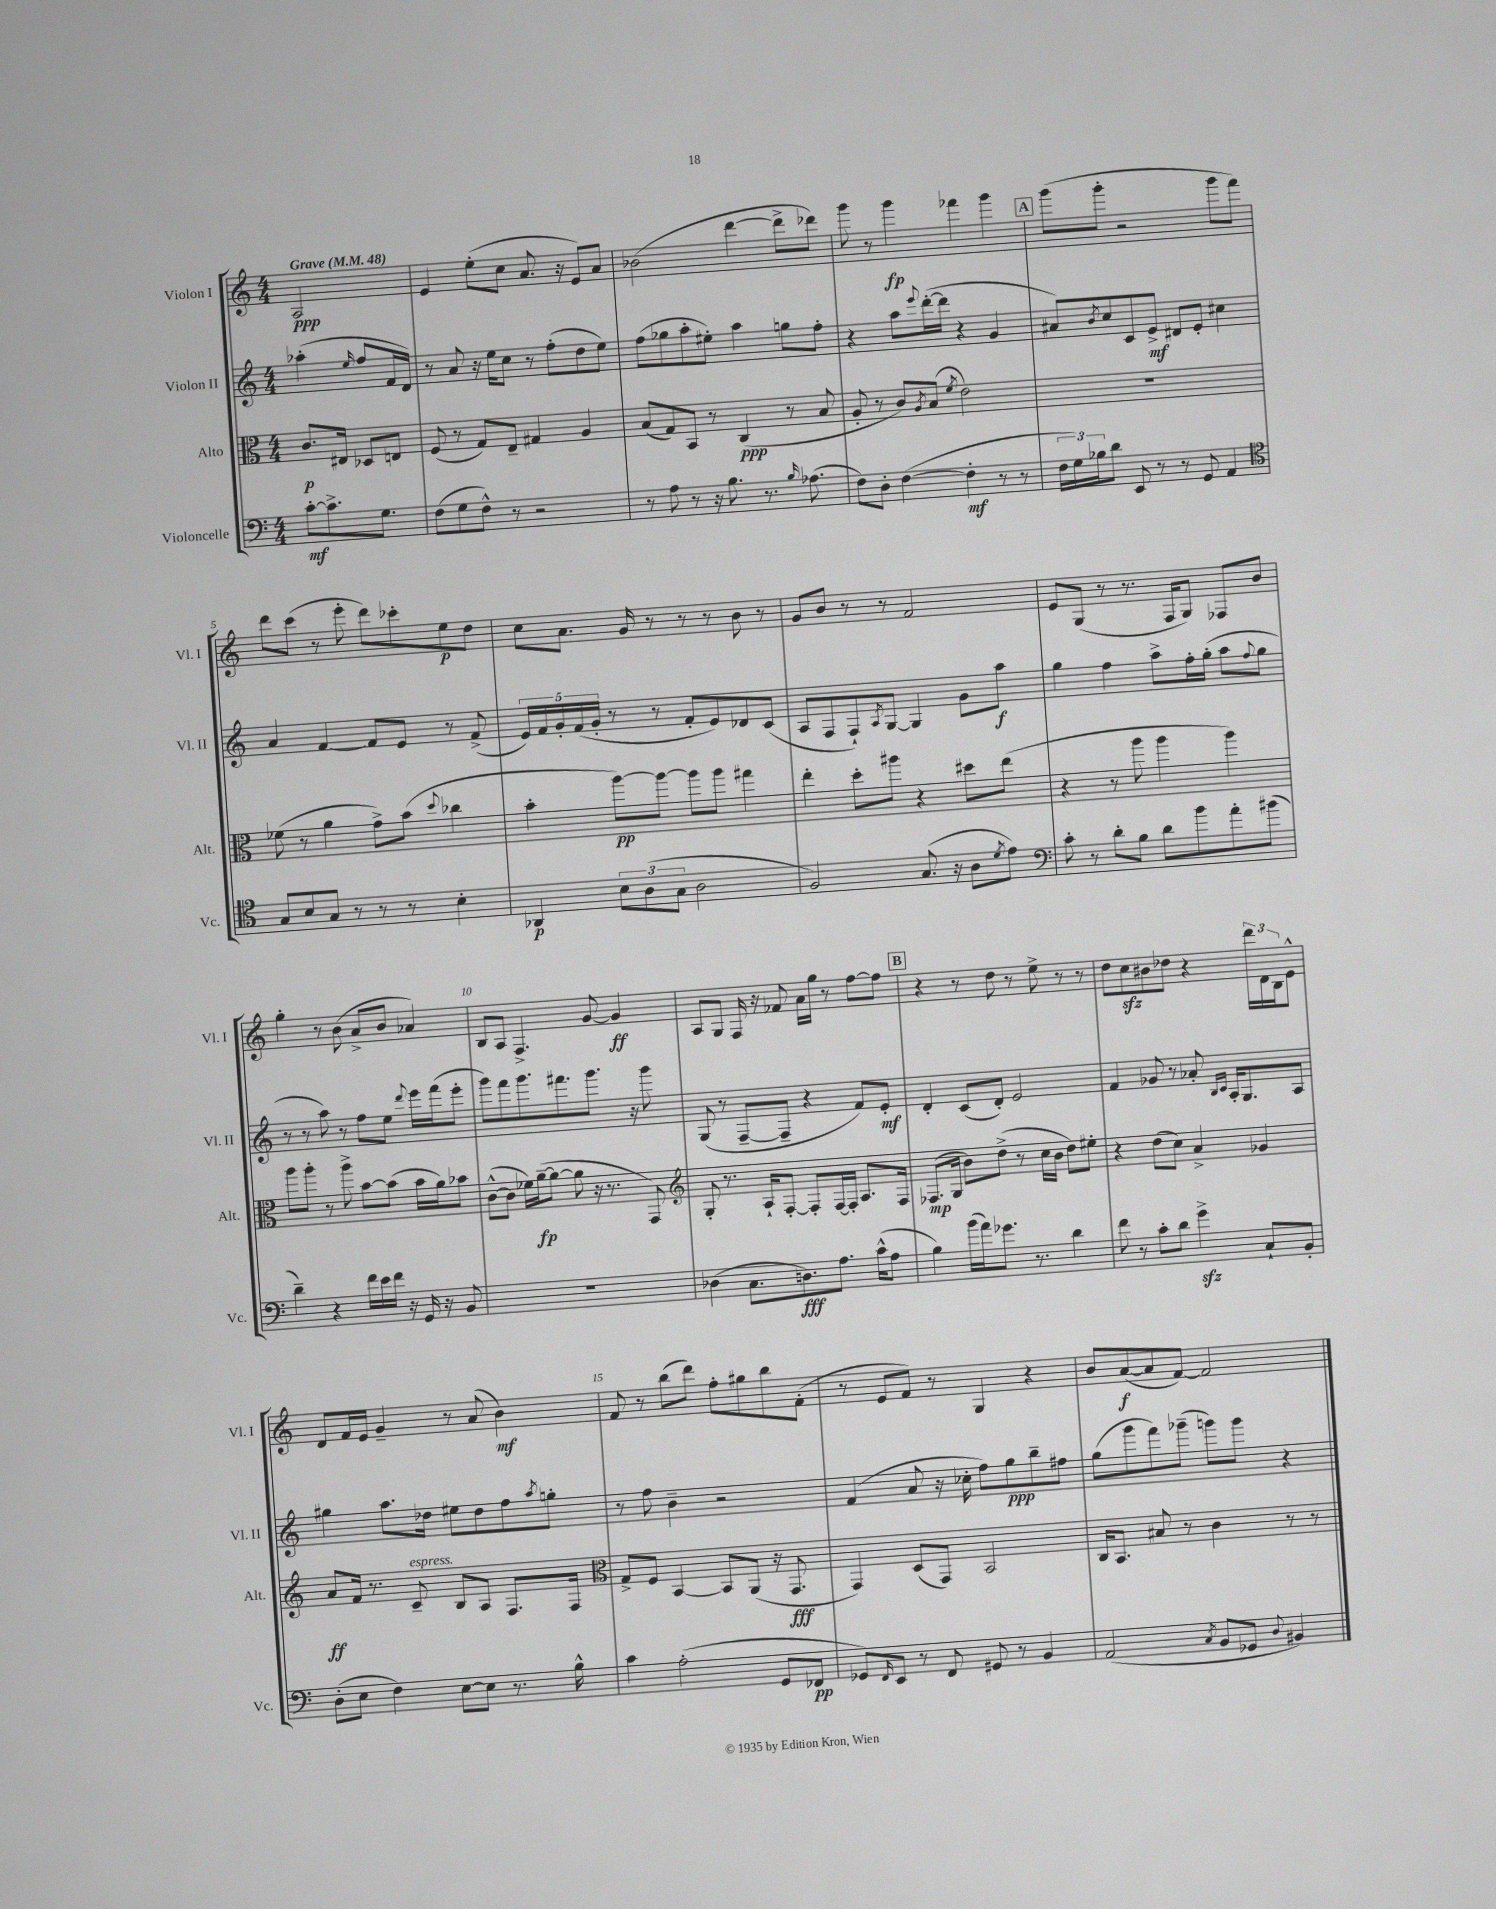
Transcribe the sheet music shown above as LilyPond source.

<<
\new StaffGroup <<
\new Staff = "s0" \with { instrumentName = "Violon I" shortInstrumentName = "Vl. I" } {
    \clef treble \key c \major \numericTimeSignature \time 4/4 \partial 2 \tempo "Grave" 4 = 48
    a2\ppp |
    e'4 e''8-.( c''8 a'8. r16 e'8) a'8 |
    bes'2( d'''4~ d'''8-> des'''8) |
    g'''8 r8 g'''4\fp fes'''4 g'''4 |
    \mark \markup { \box "A" } g'''8( g'''8-. r2 g'''8 f'''8) |
    d'''8 c'''8( r8 e'''8-. d'''8) ces'''8-. e''8\p d''8 |
    c''8 a'8. g'16 r8 r8 r8 b'8 r8 |
    g'8 b'8 r8 r8 f'2 |
    e'8 g8( r8 r8. f16 g8) fes8 b'8 |
    g''4-. r8 b'8( a'8-> b'8 aes'4) |
    b8 a8 f4.-> g'8~ g'4\ff |
    a8 g8 f16 r16 fes'8 a'16 g''16 r8 f''8~ f''8 |
    \mark \markup { \box "B" } r4 r8 d''8 r8 e''8-> r8 r8 |
    d''8 c''8\sfz bis'8 des''8 r4 \tuplet 3/2 { d'''16 d'16 b16 } e'8-^ |
    d'8 f'16 e'16 g'4-- r8 a'8( b'4\mf) |
    f'8 r8 b''8( d'''8) f''8-. gis''8 b''8 f'8-.( |
    r8 e'8 f'8) r8 g4 r4 |
    b'8 a'8~\f( a'8 f'8~) f'2 \bar "|." |
}
\new Staff = "s1" \with { instrumentName = "Violon II" shortInstrumentName = "Vl. II" } {
    \clef treble \key c \major \numericTimeSignature \time 4/4 \partial 2
    aes''4-.( \grace { e''16 } f''8 f'16 d'16) |
    r8 a'8 r16 e''16 c''8 r8 f''8-.( d''8 e''8) |
    f''8( ges''8 a''8-. eis''8-.) a''4 g''8 f''8-. |
    r4 a''8 \appoggiatura { e'''8 } d'''16~-.( d'''16 r4 g'4 |
    \mark \markup { \box "A" } ais'8) \acciaccatura { b'8 } c''8 c'8 e'8->\mf dis'8 e'8-. cis''4 |
    a'4 f'4~ f'8 e'8 r8 f'8->( |
    \tuplet 5/4 { e'16) f'16 g'16-. f'16( g'16-. } r8 r8 f'8-. e'8) des'8 c'8( |
    a8 f8 f8-!) \acciaccatura { a8 } g8~ g4 g'8 a''8\f |
    g''4 f''4 a''8-> f''16-. g''16-.( a''8 \appoggiatura { f''8 } g''8 |
    r8 r8 a''8) r8 f''8 e''8 \appoggiatura { d'''8 } e'''16 f'''16( e'''8-. |
    g'''8) f'''8 g'''8. fis'''8. g'''8. r16 g'''8 |
    g8( r8 f8~-- f8-- r4 f'8) e'8-.\mf |
    \mark \markup { \box "B" } d'4-. c'8( d'8-.) e'2 |
    f'4 ges'8 r8 aes'8-. \grace { b16 c'16 } a16-. g8. a8 |
    gis''4 a''8. des''16 eis''8 des''8 f''8 \acciaccatura { a''8 } g''8-. |
    r8 f''8 b'4-- r2 |
    f'4( a'8 r16 ces''16-. f''8) g''8\ppp b''8-- fis''8 |
    g''8( g'''8 f'''8) ges'''8--( g'''8) g'''8 r4 \bar "|." |
}
\new Staff = "s2" \with { instrumentName = "Alto" shortInstrumentName = "Alt." } {
    \clef alto \key c \major \numericTimeSignature \time 4/4 \partial 2
    c'8.\p eis16 des8 e8 |
    f8( r8 g8) e8-- gis4 a4 |
    b8( g8) b,8 r8 c4\ppp( r8 b8 |
    a8-. r8 c'8) \acciaccatura { a8 } b8( \acciaccatura { f'8 } e'2) |
    \mark \markup { \box "A" } R1 |
    fes'8( r8 a'4 g'8->) b'8( \appoggiatura { d''8 } ces''4 |
    b'4-. a''8~\pp) a''8~ a''8 a''8 gis''4 |
    e''4-. d''8-. ais''8 r4 dis''8 e''8( |
    r4 r8 a''8 a''4 a''4) |
    a''8 a''8-. r8 a''8-> b'8~ b'8( b'16 a'16) bes'8 |
    c'8~-^( c'8 fes'16) a'16~--\fp( a'8~ a'8 r16 r8. g,8) |
    \clef treble g8-. r8. a16-! f8~-. f8-. f16~ f16-. a8. f16 |
    \mark \markup { \box "B" } fes8.\mp( g16 b'8) d''8->( r8 c''16 b'16 d''8) eis''8-. |
    r4 d''8( c''8) a'4-> ges'4 |
    a'8\ff f'16 r8. c'8--^\markup { \italic "espress." } b8 a8 f8. f16 |
    \clef alto g8-> f8 b,4~ b,8 a,8( r16 g,8.\fff |
    g,4) d8( g,8) b,2 |
    c16 b,8. bis8 r8 c'4 r8 r8 \bar "|." |
}
\new Staff = "s3" \with { instrumentName = "Violoncelle" shortInstrumentName = "Vc." } {
    \clef bass \key c \major \numericTimeSignature \time 4/4 \partial 2
    c'8~-.\mf c'8.-> g8. |
    f8( g8 f8-^) r8 r2 |
    r8 a8 r8 r16 b8. r8. \grace { b16 } aes8.( |
    f8) d8-. f4~( f4-.\mf r8 r8 |
    \mark \markup { \box "A" } \tuplet 3/2 { f16 g16) bes16 } d'8 e,8 r8 r8 g,8 a,4 |
    \clef tenor g8 b8 g8 r8 r8 r8 b4-. |
    aes,4\p \tuplet 3/2 { b8 a8( g8 } a2 |
    f2) g8.( r16 a8 \acciaccatura { d'8 } e'8) |
    \clef bass c'8-. r8 d'8-. b8 d'8 b'8 a'8-. bis'8( |
    d'4--) r4 f'16 e'16 f'16 r16 g,16 r16 b,8 |
    R1 |
    des4( c8. d8.\fff) a8. c'16-^( a8 |
    \mark \markup { \box "B" } b4) b'16( a'16) ges'8. r8. d'4 |
    f'8 r8 c'8-. d'8 g'4->\sfz c8-! b,8-. |
    d8-.( e8 f4) e8~ e8 r8. b16-^ |
    c'4 a2-.( g,8 fes,8\pp |
    ges,8) \grace { f,16 } e,8 r8 f,8 gis,8 r8 b,4 |
    a,2( \acciaccatura { c8 } b,8 ges,8 \appoggiatura { d8 } bis,4) \bar "|." |
}
>>
>>
\layout { \context { \Score \override BarNumber.break-visibility = ##(#f #t #t) barNumberVisibility = #(every-nth-bar-number-visible 5) } }
